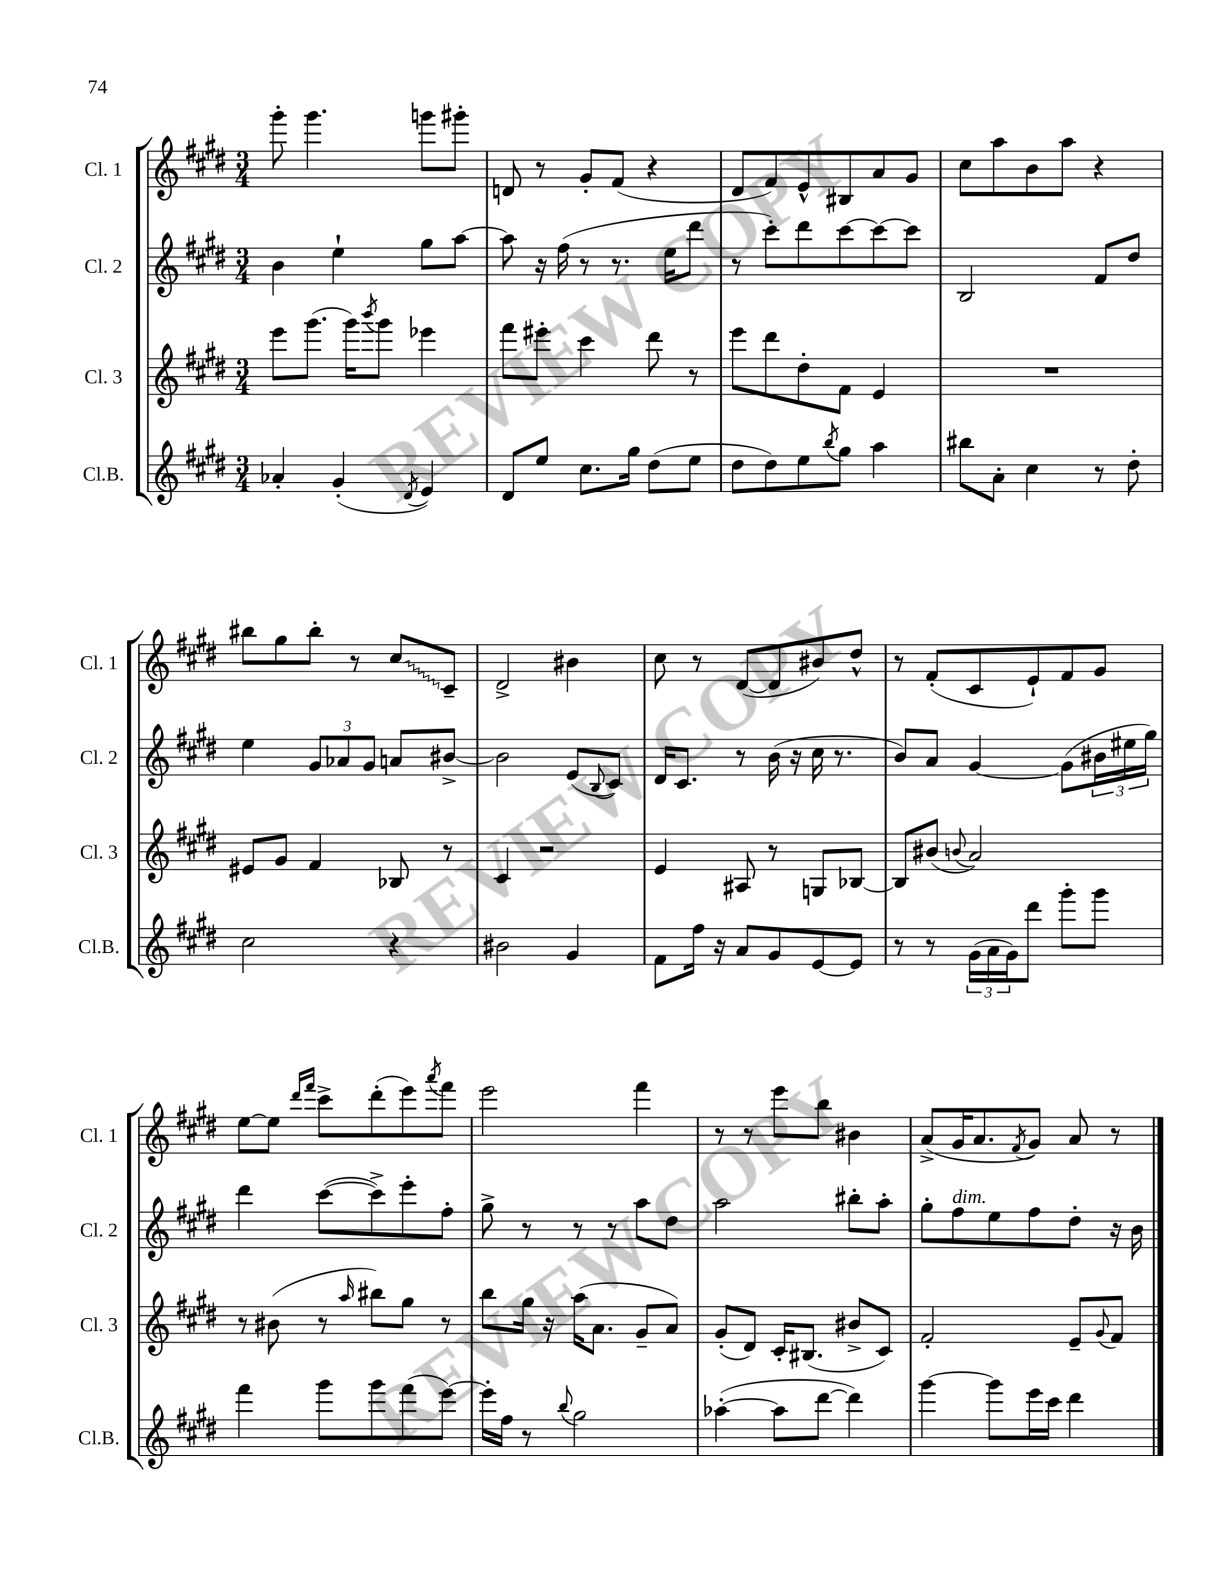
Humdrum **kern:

**kern	**kern	**kern	**kern
*staff4	*staff3	*staff2	*staff1
*clefG2	*clefG2	*clefG2	*clefG2
*k[f#c#g#d#]	*k[f#c#g#d#]	*k[f#c#g#d#]	*k[f#c#g#d#]
*M3/4	*M3/4	*M3/4	*M3/4
4a-'/	8eee\L	4b\	8ggg#'\
.	(8.ggg#\J	.	4.ggg#\
(4g#'/	.	4ee`\	.
.	16ggg#\LK)	.	.
.	8qbbb/	.	.
.	8ggg#\J	.	.
8qd#/	.	.	.
4e/)	4eee-\	8gg#\L	8ggg\L
.	.	[8aa\J	8ggg#'\J
=	=	=	=
8d#/L	8fff#\L	8aa\]	8d/
8ee/J	8eee#'\J	16r	8r
.	.	(16ff#\	.
8.cc#\L	4ccc#\	8r	8g#'/L
.	.	8.r	(8f#/J
16gg#\Jk	.	.	.
(8dd#\L	8ddd#\	.	4r
.	.	16ee\LK	.
8ee\J	8r	8ddd#\J	.
=	=	=	=
8dd#\L	8eee\L	8r	8d#/L
8dd#\)	8ddd#\	8ccc#'\L)	8f#/)
8ee\	8dd#'\	8ddd#\	8e^^/
8qbb/	.	.	.
8gg#\J	8f#\J	[8ccc#\	8B#/
4aa\	4e/	8ccc#\_	8a/
.	.	8ccc#\]J	8g#/J
=	=	=	=
8bb#\L	2.r	2B/	8cc#\L
8a'\J	.	.	8aa\
4cc#\	.	.	8b\
.	.	.	8aa\J
8r	.	8f#/L	4r
8dd#'\	.	8dd#/J	.
=	=	=	=
2cc#\	8e#/L	4ee\	8bb#\L
.	8g#/J	.	8gg#\
.	4f#/	12g#/L	8bb#'\J
.	.	12a-/	.
.	.	.	8r
.	.	12g#/J	.
4r	8B-/	8a/L	8cc#/L
.	8r	[8b#^/J	8c#~/J
=	=	=	=
2b#\	4c#/	2b#\]	2d#^/
.	2r	.	.
4g#/	.	(8e/L	4b#\
.	.	8qqB/	.
.	.	8c#/J)	.
=	=	=	=
8f#\L	4e/	16d#/LK	8cc#\
.	.	8.c#/J	.
16ff#\Jk	.	.	8r
16r	.	.	.
8a/L	8A#/	8r	([8d#/L
8g#/	8r	(16b\	8d#/]
.	.	16r	.
[8e/	8G/L	16cc#\	8b#/)
.	.	8.r	.
8e/]J	[8B-/J	.	8dd#^^/J
=	=	=	=
8r	8B-/]L	8b/L)	8r
8r	(8b#/J	8a/J	(8f#'/L
.	8qqb/	.	.
(24g#\LL	2a/)	[4g#/	8c#/
24a\	.	.	.
24g#\J)	.	.	.
8ddd#\J	.	.	8e`/)
8ggg#'\L	.	(8g#\]L	8f#/
8ggg#\J	.	24b#\L	8g#/J
.	.	24ee#\	.
.	.	24gg#\JJ)	.
=	=	=	=
4fff#\	8r	4ddd#\	[8ee\L
.	(8b#\	.	8ee\]J
.	.	.	16qqddd#/LL
.	.	.	16qqfff#/JJ
8ggg#\L	8r	([8ccc#\L	8ccc#^\L
.	16qqaa/	.	.
8ggg#\	8bb#\L)	8ccc#^\])	(8ddd#'\
(8fff#\	8gg#\J	8eee'\	8eee\)
.	.	.	8qaaa/
[8eee\J)	8r	8ff#'\J	8fff#\J
=	=	=	=
16eee'\]LL	8bb\L	8gg#^\	2eee\
16ff#\JJ	.	.	.
8r	16gg#\Jk	8r	.
.	16r	.	.
8qqbb/	.	.	.
2gg#\	(16aa\LK	8r	.
.	8.a\J	.	.
.	.	8r	.
.	8g#~/L	8aa\L	4fff#\
.	8a/J)	8dd#\J	.
=	=	=	=
([4aa-'\	(8g#'/L	2aa\	8r
.	8d#/J)	.	8r
8aa-\]L	16c#'/LK	.	8eee\L
.	(8.B#/J	.	.
[8ddd#\J	.	.	8bb\J
4ddd#\])	8b#^/L	8bb#'\L	4b#\
.	8c#/J)	8aa'\J	.
=	=	=	=
[4ggg#\	2f#'/	8gg#'\L	(8a^/L
.	.	8ff#\	16g#/K
.	.	.	8.a/
8ggg#\]L	.	8ee\	.
.	.	.	8qf#/
16eee\L	.	8ff#\	8g#/J)
16ccc#\JJ	.	.	.
4ddd#\	8e~/L	8dd#'\J	8a/
.	8qqg#/	.	.
.	8f#/J	16r	8r
.	.	16b\	.
==	==	==	==
*-	*-	*-	*-
